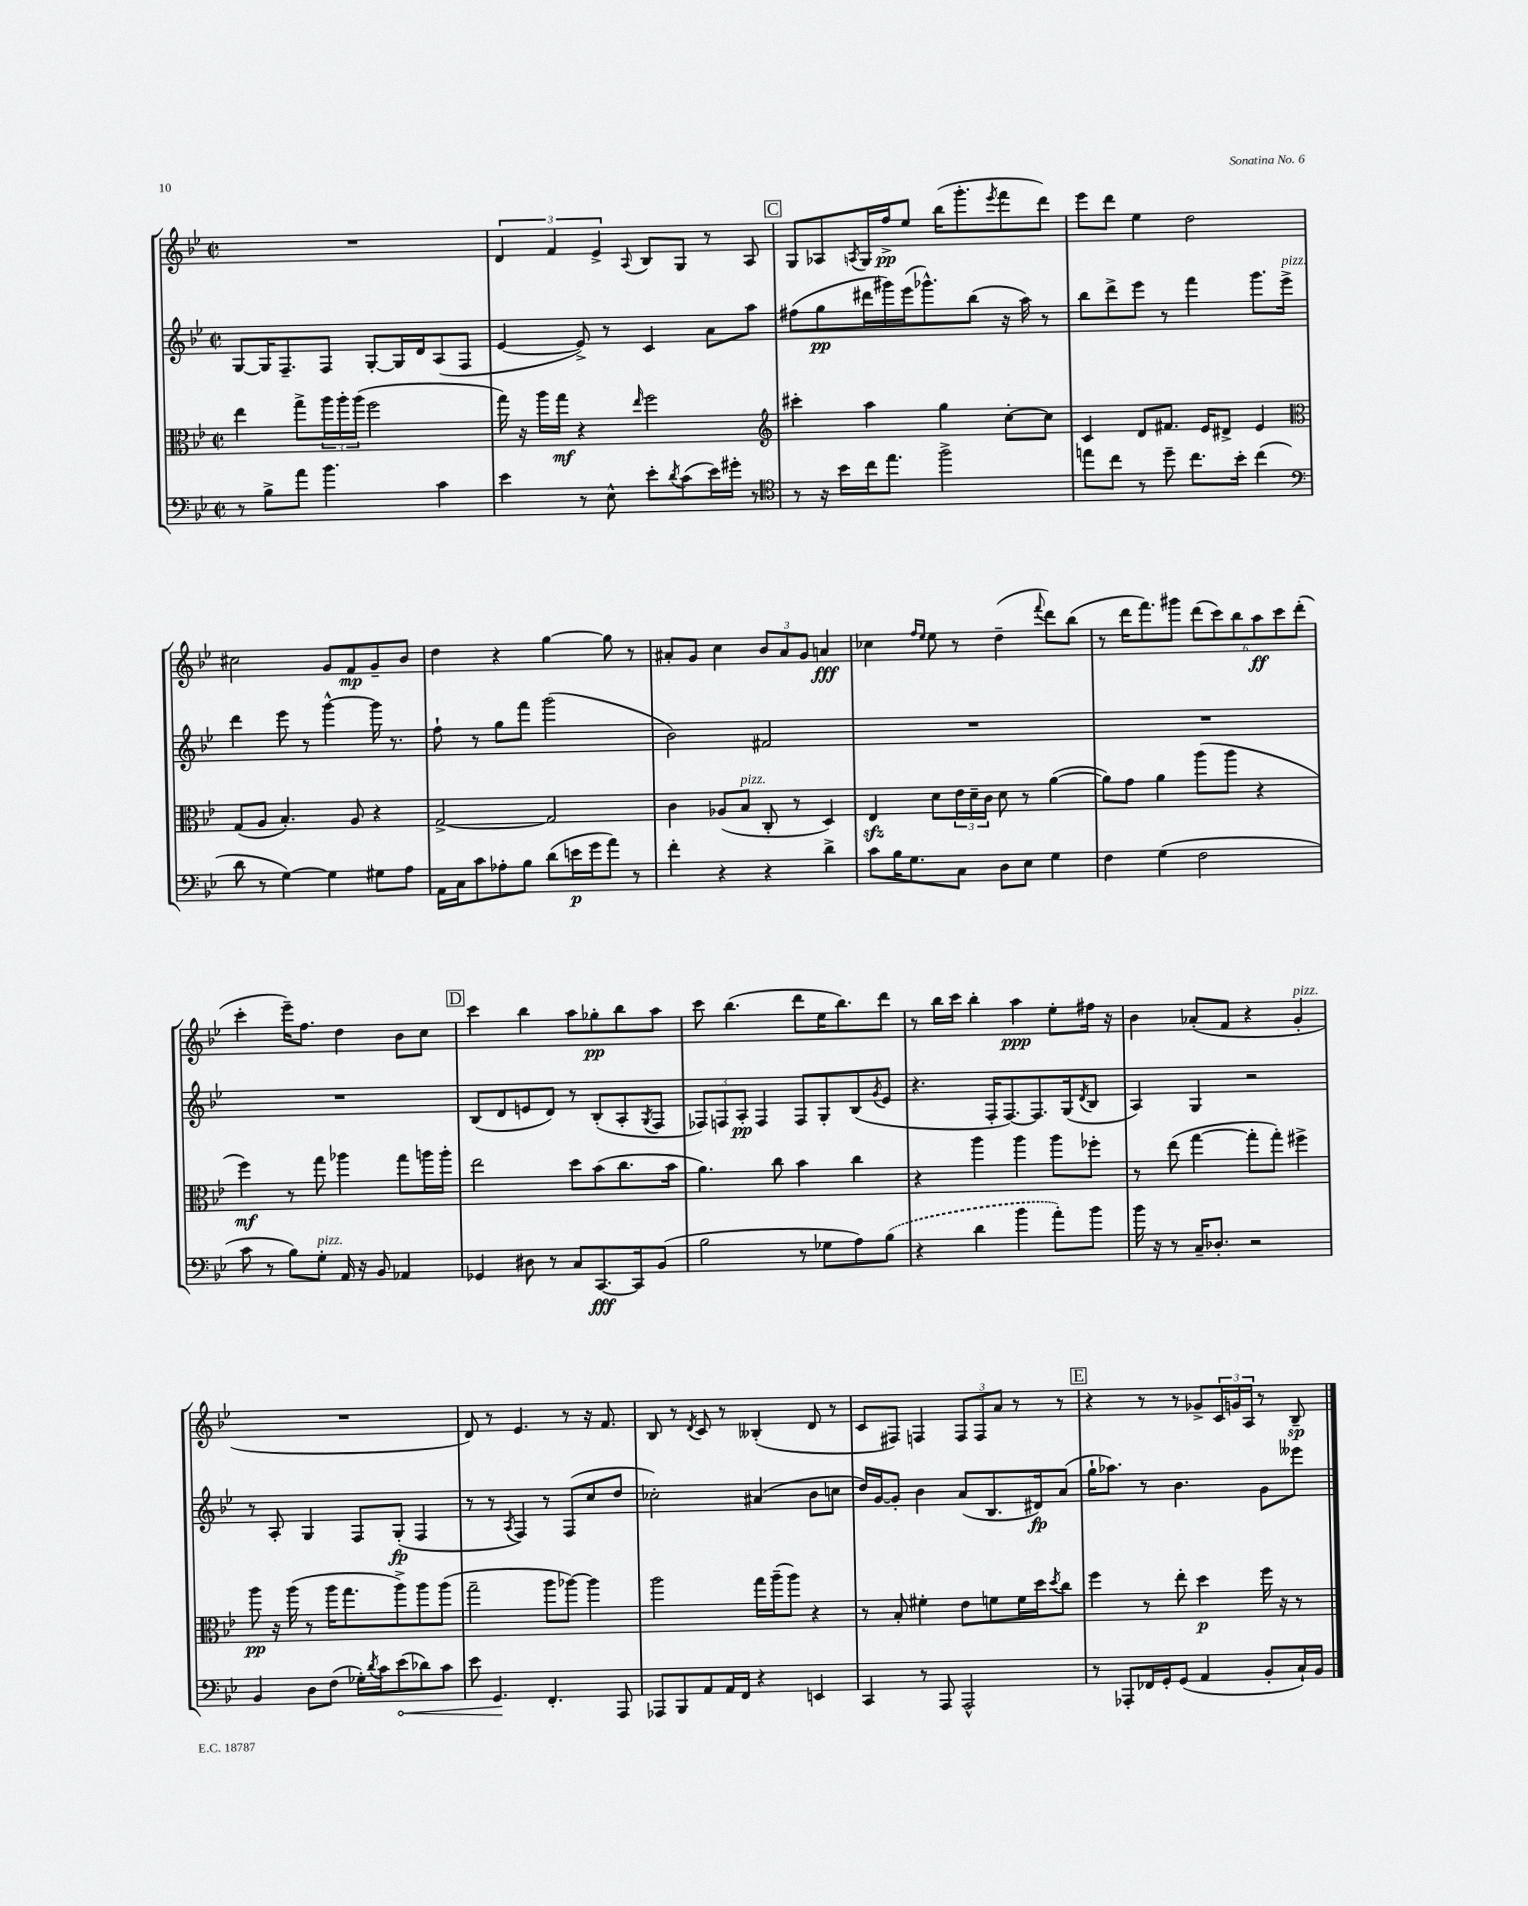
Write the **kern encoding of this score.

**kern	**dynam	**kern	**dynam	**kern	**dynam	**kern	**dynam
*part4	*part4	*part3	*part3	*part2	*part2	*part1	*part1
*staff4	*staff4	*staff3	*staff3	*staff2	*staff2	*staff1	*staff1
*clefF4	*	*clefC3	*	*clefG2	*	*clefG2	*
*k[b-e-]	*	*k[b-e-]	*	*k[b-e-]	*	*k[b-e-]	*
*M2/2	*	*M2/2	*	*M2/2	*	*M2/2	*
*met(c|)	*	*met(c|)	*	*met(c|)	*	*met(c|)	*
=19	=19	=19	=19	=19	=19	=19	=19
8r	.	4ee-\	.	[8G/L	.	1r	.
8B-^\L	.	.	.	16G/K]	.	.	.
.	.	.	.	8.F~/	.	.	.
8a\J	.	8gg^\L	.	.	.	.	.
4.b-\	.	24aa\L	.	8F/J	.	.	.
.	.	24aa'\	.	.	.	.	.
.	.	(24aa\JJ	.	.	.	.	.
.	.	2ff\	.	[8G'/L	.	.	.
.	.	.	.	16G/L]	.	.	.
.	.	.	.	16d/J	.	.	.
4c\	.	.	.	(8A/	.	.	.
.	.	.	.	8F/J	.	.	.
=20	=20	=20	=20	=20	=20	=20	=20
4e-\	.	16gg\)	.	[4e-/	.	6d/	.
.	.	16r	.	.	.	.	.
.	.	16aa\LL	.	.	.	.	.
.	.	.	.	.	.	6f/	.
.	.	16gg\JJ	mf	.	.	.	.
8r	.	4r	.	8e-^/])	.	.	.
.	.	.	.	.	.	6e-^/	.
8E-^^\	.	.	.	8r	.	.	.
.	.	16qqee-/	.	.	.	8qqA/	.
8e-'\L	.	2ff\	.	4c/	.	8B-/L	.
8qd/	.	.	.	.	.	.	.
(8c\	.	.	.	.	.	8G/J	.
16e-\L)	.	.	.	8a\L	.	8r	.
16g#X'\JJ	.	.	.	.	.	.	.
8r	.	.	.	8aa\J	.	8A/	.
!!LO:REH:place=s1:t=C
=21	=21	=21	=21	=21	=21	=21	=21
*clefC4	*	*clefG2	*	*	*	*	*
8r	.	4ccc#X'\	.	(8ff#X\L	.	8G/L	.
16r	.	.	.	8gg\	pp	8A-X/	.
16b-\LL	.	.	.	.	.	.	.
.	.	.	.	.	.	8qAn/	.
16cc\J	.	4aa\	.	16ddd#X\L	.	16G/L	.
8.ee-\J	.	.	.	16ggg#X\)	.	16ff^/J	pp
.	.	.	.	(16eee-\J	.	8ee-/J	.
.	.	.	.	8.ggg-X^^\)	.	.	.
2ff^\	.	4gg\	.	.	.	(16bb-\KL	.
.	.	.	.	.	.	8.ggg'\	.
.	.	.	.	(8bb-\J	.	.	.
.	.	.	.	.	.	8qeee-/	.
.	.	[8cc'\L	.	16r	.	8fff\	.
.	.	.	.	16aa\)	.	.	.
.	.	8cc\J]	.	8r	.	8ddd\J)	.
=22	=22	=22	=22	=22	=22	=22	=22
8een\L	.	4c/	.	8bb-\L	.	8eee-\L	.
8cc\J	.	.	.	8ddd^\	.	8ddd\J	.
8r	.	8d/L	.	8eee-\J	.	4ee-\	.
8dd~\	.	8.f#X/J	.	8r	.	.	.
8.cc\L	.	.	.	4fff\	.	2dd\	.
.	.	16e-/KL	.	.	.	.	.
.	.	8d#X^/J	.	.	.	.	.
16b-'\Jk	.	.	.	.	.	.	.
(4cc\	.	4e-/	.	8.ggg\L	.	.	.
!	!	!	!	!LO:TX:a:i:t=pizz.	!	!	!
.	.	.	.	16eee-^\Jk	.	.	.
!!LO:LB:g=z
=23	=23	=23	=23	=23	=23	=23	=23
*clefF4	*	*clefC3	*	*	*	*	*
8d\	.	(8G/L	.	4ddd\	.	2cc#X\	.
8r	.	8A/J	.	.	.	.	.
[4G\)	.	4.B-'/)	.	8eee-\	.	.	.
.	.	.	.	8r	.	.	.
4G\]	.	.	.	[4ggg^^\	.	8g/L	.
.	.	8A/	.	.	.	8f/	mp
8G#X\L	.	4r	.	16ggg\]	.	8g~/	.
.	.	.	.	8.r	.	.	.
8A\J	.	.	.	.	.	8b-/J	.
=24	=24	=24	=24	=24	=24	=24	=24
16AA\LL	.	[2G^/	.	8ff`\	.	4dd\	.
16C\J	.	.	.	.	.	.	.
8c\	.	.	.	8r	.	.	.
8A-X'\	.	.	.	8gg\L	.	4r	.
8B-\J	.	.	.	8fff\J	.	.	.
(8d\L	.	2G/]	.	(2ggg\	.	[4gg\	.
16en\L	p	.	.	.	.	.	.
16g\J	.	.	.	.	.	.	.
8a\J)	.	.	.	.	.	8gg\]	.
8r	.	.	.	.	.	8r	.
=25	=25	=25	=25	=25	=25	=25	=25
4f'\	.	4c\	.	2b-\)	.	8a#X'/L	.
.	.	.	.	.	.	8g/J	.
4r	.	(8A-X/L	.	.	.	4cc\	.
!	!	!LO:TX:a:i:t=pizz.	!	!	!	!	!
.	.	8B-/J	.	.	.	.	.
4r	.	8C'/	.	2f#X/	.	12b-/L	.
.	.	.	.	.	.	12a#/	.
.	.	8r	.	.	.	.	.
.	.	.	.	.	.	12g/J	.
4d^\	.	4D/)	.	.	.	4an/	fff
=26	=26	=26	=26	=26	=26	=26	=26
8c\L	.	4E-zz/	.	1r	.	4cc-X\	.
16B-\K	.	.	.	.	.	.	.
8.G\	.	.	.	.	.	.	.
.	.	.	.	.	.	16qqff/LL	.
.	.	.	.	.	.	16qqee-/JJ	.
.	.	8d\L	.	.	.	8ee-\	.
8C\J	.	24e-\L	.	.	.	8r	.
.	.	24d~\	.	.	.	.	.
.	.	24c\JJ	.	.	.	.	.
8D\L	.	8d\	.	.	.	(4dd~\	.
8E-\J	.	8r	.	.	.	.	.
.	.	.	.	.	.	8qqfff/	.
4G\	.	([4a\	.	.	.	8ddd\L)	.
.	.	.	.	.	.	(8bb-\J	.
=27	=27	=27	=27	=27	=27	=27	=27
4F\	.	8a\L])	.	1r	.	8r	.
.	.	8g\J	.	.	.	16ddd\KL	.
.	.	.	.	.	.	8.fff\)	.
(4G\	.	4a\	.	.	.	.	.
.	.	.	.	.	.	8ggg#X\J	.
2F\	.	(8aa\L	.	.	.	(12ddd\L	.
.	.	.	.	.	.	12ccc\)	.
.	.	8aa\J	.	.	.	.	.
.	.	.	.	.	.	12bb-\	.
.	.	4r	.	.	.	12aa\	ff
.	.	.	.	.	.	12ccc\	.
.	.	.	.	.	.	(12ddd'\J	.
!!LO:LB:g=z
=28	=28	=28	=28	=28	=28	=28	=28
8c\	.	4ff\)	mf	1r	.	4ccc'\	.
8r	.	.	.	.	.	.	.
8B-\L)	.	8r	.	.	.	16eee-~\KL)	.
.	.	.	.	.	.	8.ff\J	.
!LO:TX:a:i:t=pizz.	!	!	!	!	!	!	!
8G'\J	.	8gg\	.	.	.	.	.
16AA/	.	4aa-X\	.	.	.	4dd\	.
16r	.	.	.	.	.	.	.
8BB-/	.	.	.	.	.	.	.
4AA-X/	.	8gg\L	.	.	.	8b-\L	.
.	.	16aan\L	.	.	.	8cc\J	.
.	.	16aa'\JJ	.	.	.	.	.
!!LO:REH:place=s1:t=D
=29	=29	=29	=29	=29	=29	=29	=29
4GG-X/	.	2ee-\	.	(8B-/L	.	4ccc\	.
.	.	.	.	8d/	.	.	.
8D#X\	.	.	.	8en/	.	4bb-\	.
8r	.	.	.	8d/J)	.	.	.
8C/L	.	8dd\L	.	8r	.	8aa\L	.
[8.CC/	fff	(8b-\	.	(8B-'/L	.	8gg-X'\	pp
.	.	8.cc\	.	8A'/	.	8bb-\	.
16CC/k]	.	.	.	.	.	.	.
.	.	.	.	8qG/	.	.	.
(8BB-/J	.	.	.	8F/J	.	8aa\J	.
.	.	16b-\Jk	.	.	.	.	.
=30	=30	=30	=30	=30	=30	=30	=30
2B-\	.	4.a\)	.	12F-X/L)	.	8ccc\	.
.	.	.	.	12Fn/	.	.	.
.	.	.	.	.	.	(4.bb-\	.
.	.	.	.	12A'/J	pp	.	.
.	.	.	.	4F/	.	.	.
.	.	8cc\	.	.	.	.	.
8r	.	4b-\	.	8F/L	.	8ddd\L	.
8G-X\L	.	.	.	8G'/	.	16ee-\K	.
.	.	.	.	.	.	8.bb-\)	.
8A\)	.	4cc\	.	(8B-/	.	.	.
.	.	.	.	8qg/	.	.	.
(8B-\J	.	.	.	8e-/J	.	8ddd\J	.
=31	=31	=31	=31	=31	=31	=31	=31
4r	.	4r	.	4.r	.	8r	.
.	.	.	.	.	.	16bb-\LL	.
.	.	.	.	.	.	16ccc\JJ	.
4d\	.	4aa\	.	.	.	4bb-'\	.
.	.	.	.	16F'/KL	.	.	.
.	.	.	.	[8.F/)	.	.	.
4b-\	.	4aa\	.	.	.	4aa\	ppp
.	.	.	.	8.F/]	.	.	.
8a'\L)	.	8aa\L	.	.	.	8ee-'\L	.
.	.	.	.	(16G/k	.	.	.
.	.	.	.	8qd/	.	.	.
8b-\J	.	8ff-X'\J	.	8B-/J	.	16ff#X\Jk	.
.	.	.	.	.	.	16r	.
=32	=32	=32	=32	=32	=32	=32	=32
16b-\	.	8r	.	4A/)	.	4b-\	.
16r	.	.	.	.	.	.	.
8r	.	(8ee-\	.	.	.	.	.
16C~/KL	.	[4gg\	.	4G/	.	(8a-X'/L	.
8.D-X'/J	.	.	.	.	.	.	.
.	.	.	.	.	.	8f/J	.
2r	.	8gg'\L]	.	2r	.	4r	.
.	.	8gg'\J)	.	.	.	.	.
!	!	!	!	!	!	!LO:TX:a:i:t=pizz.	!
.	.	4ff#X^\	.	.	.	4g'/	.
!!LO:LB:g=z
=33	=33	=33	=33	=33	=33	=33	=33
4BB-/	.	8aa\	pp	8r	.	1r	.
.	.	16r	.	8A'/	.	.	.
.	.	(16aa\	.	.	.	.	.
8D\L	.	8r	.	4G/	.	.	.
(8F\J	.	16aa\KL	.	.	.	.	.
.	.	8.gg\	.	.	.	.	.
16G-X'\LL)	.	.	.	8F/L	.	.	.
8qd/	.	.	.	.	.	.	.
16c\J	.	.	.	.	.	.	.
!	!LO:HP:b	!	!	!	!	!	!
(8e-\	<	8aa^\)	.	(8G'/J	fp	.	.
8d-X\)	.	8aa\	.	4F/	.	.	.
8c\J	.	(8aa\J	.	.	.	.	.
=34	=34	=34	=34	=34	=34	=34	=34
8e-\	.	2gg~\	.	8r	.	8d/)	.
4.GG/	.	.	.	8r	.	8r	.
.	.	.	.	8qA/	.	.	.
.	.	.	.	4F/)	.	4.e-/	.
4.FF'/	[	8aa\L	.	8r	.	.	.
.	.	[8aa-X\J)	.	(8F/L	.	8r	.
.	.	4aa-\]	.	8cc/	.	16r	.
.	.	.	.	.	.	8.f/	.
8AAA/	.	.	.	8dd/J	.	.	.
=35	=35	=35	=35	=35	=35	=35	=35
8AAA-X/L	.	2aa\	.	2cc-X'\)	.	8B-/	.
8BBB-/	.	.	.	.	.	8r	.
.	.	.	.	.	.	8qd/	.
8AA/	.	.	.	.	.	8c/	.
16AA/L	.	.	.	.	.	8r	.
16FF/JJ	.	.	.	.	.	.	.
4r	.	16gg\LL	.	(4a#X/	.	(4B--X'/	.
.	.	(16aa~\J	.	.	.	.	.
.	.	8aa\J)	.	.	.	.	.
4EEn/	.	4r	.	8b-\L	.	8d/	.
.	.	.	.	8ccn\J	.	8r	.
=36	=36	=36	=36	=36	=36	=36	=36
4CC/	.	8r	.	16dd/LL)	.	8c/L	.
.	.	.	.	[16g/J	.	.	.
.	.	8B-'/	.	8g'/J]	.	8F#X/J)	.
8r	.	4f#X'\	.	4b-\	.	4Fn/	.
8AAA/	.	.	.	.	.	.	.
2AAA^^/	.	8e-\L	.	(8a/L	.	12F/L	.
.	.	.	.	.	.	12F/	.
.	.	8fn\	.	8.B-/	.	.	.
.	.	.	.	.	.	12a/J	.
.	.	16f\L	.	.	.	8r	.
.	.	16dd\J	.	16d#X/k)	fp	.	.
.	.	8qdd/	.	.	.	.	.
.	.	8cc\J	.	(8a/J	.	8r	.
!!LO:REH:place=s1:t=E
=37	=37	=37	=37	=37	=37	=37	=37
8r	.	4ff\	.	16gg`\KL	.	4r	.
.	.	.	.	8.aa-X\J)	.	.	.
8AAA-X'/L	.	.	.	.	.	.	.
16FF-X/L	.	8r	.	8r	.	8r	.
16GG'/J	.	.	.	.	.	.	.
(8GG/J	.	8ee-'\	.	4.b-\	.	8r	.
4AA/	.	4dd\	p	.	.	8g-X^/L	.
.	.	.	.	.	.	24c/L	.
.	.	.	.	.	.	24gn/	.
.	.	.	.	.	.	24A/JJ	.
8BB-'/L	.	16ff\	.	8g\L	.	8r	.
.	.	16r	.	.	.	.	.
16C`/L)	.	8r	.	8eee--X\J	.	8B-~/	sp
16BB-/JJ	.	.	.	.	.	.	.
==	==	==	==	==	==	==	==
*-	*-	*-	*-	*-	*-	*-	*-
